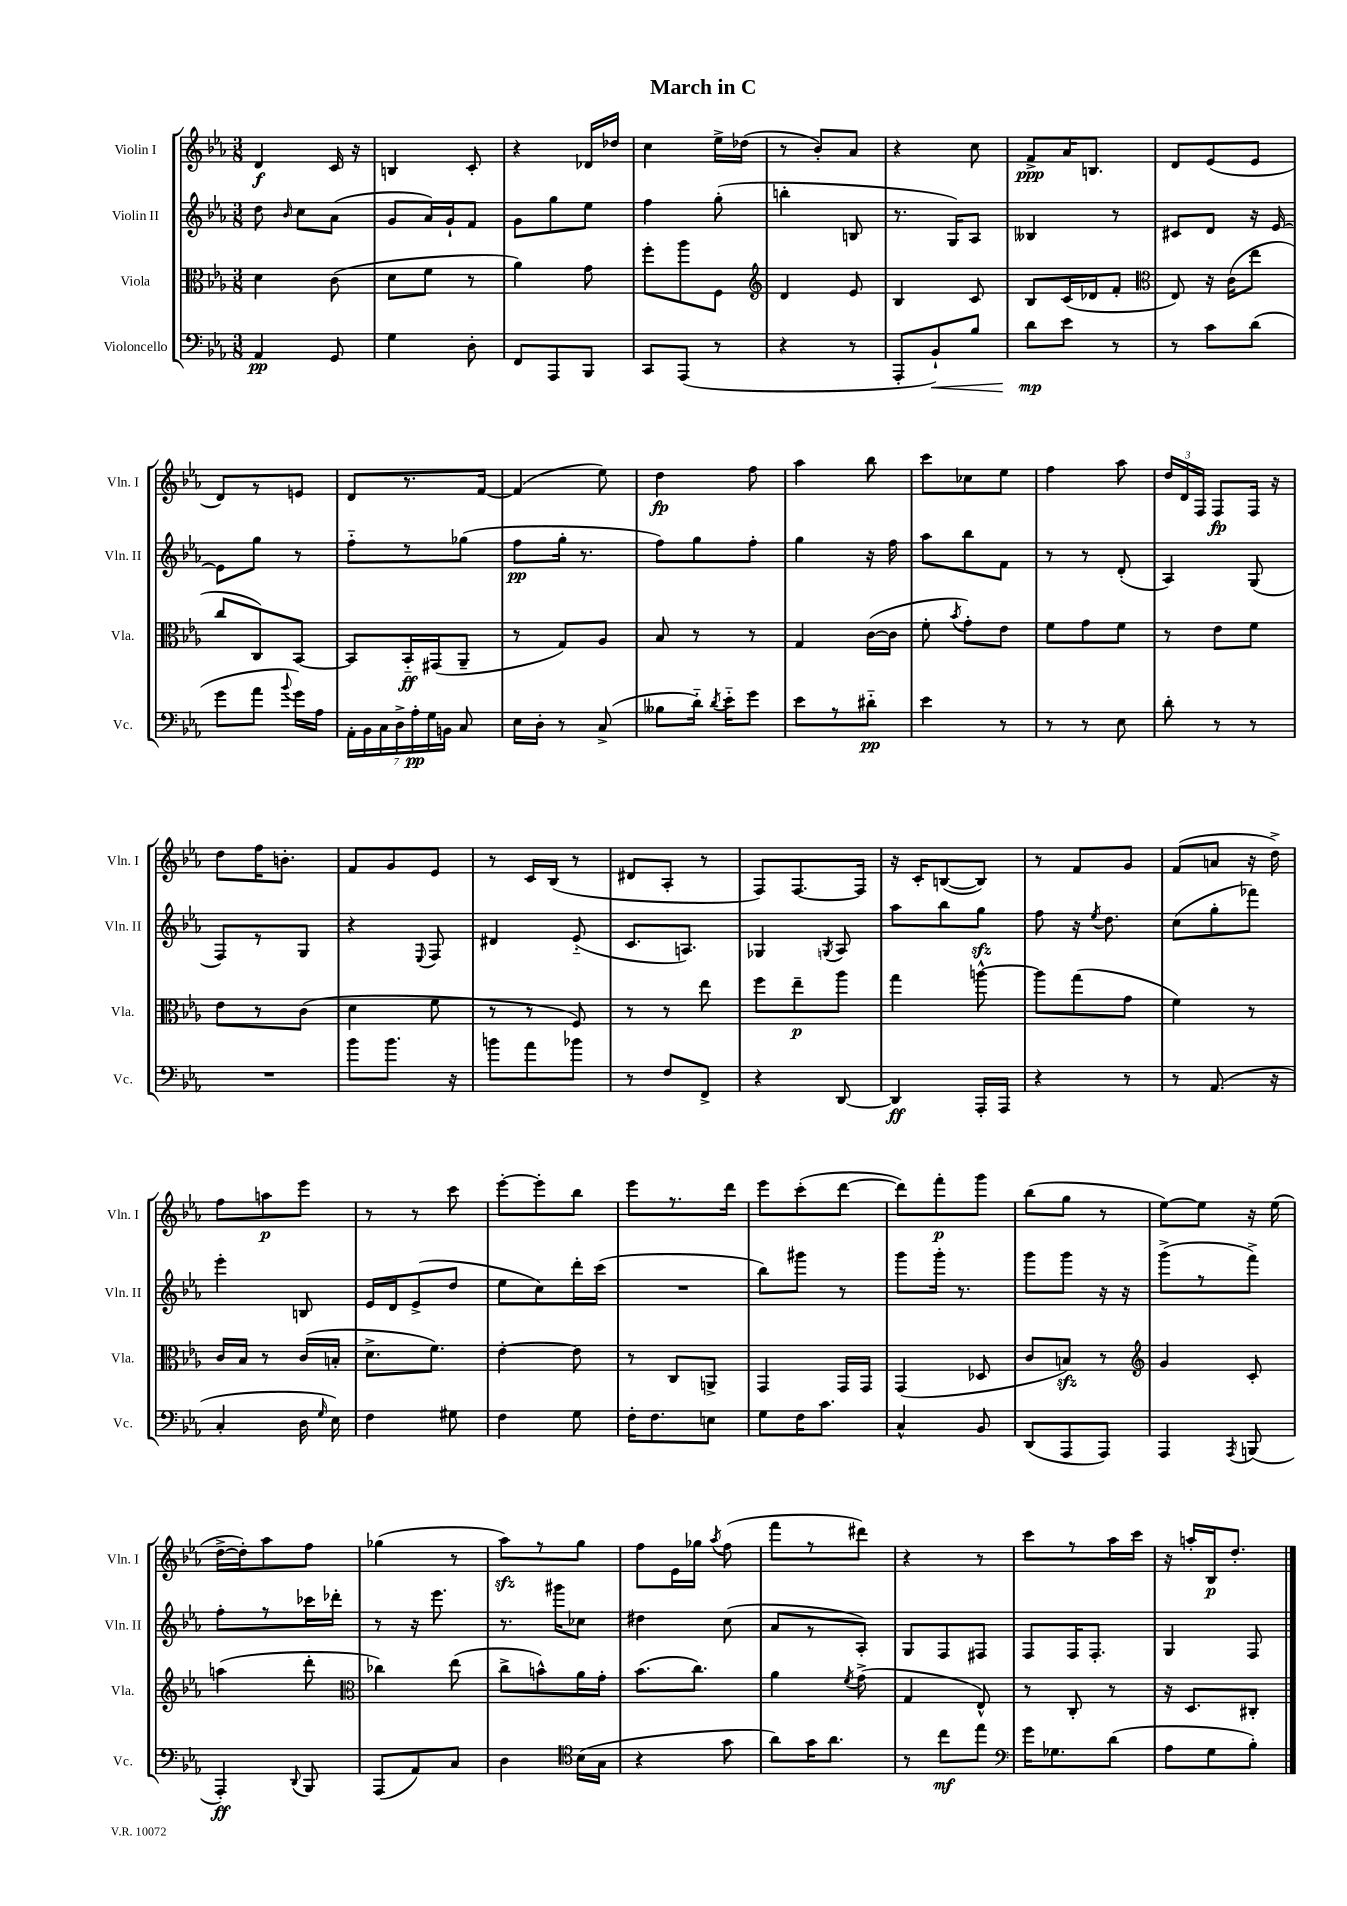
\header { title = "March in C" }
<<
\new StaffGroup <<
\new Staff = "s0" \with { instrumentName = "Violin I" shortInstrumentName = "Vln. I" } {
    \clef treble \key ees \major \numericTimeSignature \time 3/8
    \autoBeamOff d'4\f c'16 r16 |
    b4 c'8-. |
    r4 des'16[ des''16] |
    c''4 ees''16[-> des''16]( |
    r8 bes'8[-.) aes'8] |
    r4 c''8 |
    f'8[->\ppp aes'16 b8.] |
    d'8[ ees'8( ees'8] |
    d'8[) r8 e'8] |
    d'8[ r8. f'16]~ |
    f'4( ees''8) |
    d''4\fp f''8 |
    aes''4 bes''8 |
    c'''8[ ces''8 ees''8] |
    f''4 aes''8 |
    \tuplet 3/2 { d''16[ d'16 f16] } f8[\fp f16] r16 |
    d''8[ f''16 b'8.]-. |
    f'8[ g'8 ees'8] |
    r8 c'16[ bes16]( r8 |
    dis'8[ aes8]-. r8 |
    f8[) f8.~ f16] |
    r16 c'16[-. b8~( b8]) |
    r8 f'8[ g'8] |
    f'8[( a'8] r16 d''16->) |
    f''8[ a''8\p ees'''8] |
    r8 r8 c'''8 |
    ees'''8[~-. ees'''8-. bes''8] |
    ees'''8[ r8. d'''16] |
    ees'''8[ c'''8-.( d'''8]~ |
    d'''8[) f'''8-.\p g'''8] |
    bes''8[( g''8] r8 |
    ees''8[~) ees''8] r16 ees''16( |
    d''16[~-> d''16-.) aes''8 f''8] |
    ges''4( r8 |
    aes''8[\sfz) r8 g''8] |
    f''8[ ees'16 ges''16] \acciaccatura { aes''8 } f''8( |
    f'''8[ r8 dis'''8]) |
    r4 r8 |
    c'''8[ r8 aes''16 c'''16] |
    r16 a''16[-. bes16\p d''8.]-. \bar "|." |
}
\new Staff = "s1" \with { instrumentName = "Violin II" shortInstrumentName = "Vln. II" } {
    \clef treble \key ees \major \numericTimeSignature \time 3/8
    \autoBeamOff d''8 \grace { bes'16 } c''8[ aes'8]( |
    g'8[ aes'16) g'16-! f'8] |
    g'8[ g''8 ees''8] |
    f''4 g''8-.( |
    b''4-. b8 |
    r8. g16[) aes8] |
    beses4 r8 |
    cis'8[ d'8] r16 ees'16~ |
    ees'8[ g''8] r8 |
    f''8[-_ r8 ges''8]( |
    f''8[\pp g''16]-. r8. |
    f''8[) g''8 f''8]-. |
    g''4 r16 f''16 |
    aes''8[ bes''8 f'8] |
    r8 r8 d'8-.( |
    aes4) g8( |
    f8[) r8 g8] |
    r4 \appoggiatura { ees8 } f8 |
    dis'4 ees'8-_( |
    c'8.[ a8.]) |
    ges4 \acciaccatura { g8 } aes8 |
    aes''8[ bes''8 g''8]\sfz |
    f''8 r16 \acciaccatura { ees''8 } d''8. |
    c''8[( g''8-. fes'''8]) |
    ees'''4-. b8 |
    ees'16[ d'16 ees'8->( d''8] |
    ees''8[ c''8) d'''16-. c'''16]( |
    R4. |
    bes''8[) gis'''8] r8 |
    g'''8[ g'''16]-. r8. |
    g'''8[ g'''8] r16 r16 |
    g'''8[->( r8 f'''8]->) |
    f''8[-. r8 ces'''16 des'''16]-. |
    r8 r16 ees'''8. |
    r8. gis'''16[ ces''8] |
    dis''4 c''8( |
    aes'8[ r8 aes8]-.) |
    g8[ f8 fis8] |
    f8[ f16 f8.]-. |
    g4 f8 \bar "|." |
}
\new Staff = "s2" \with { instrumentName = "Viola" shortInstrumentName = "Vla." } {
    \clef alto \key ees \major \numericTimeSignature \time 3/8
    \autoBeamOff d'4 c'8( |
    d'8[ f'8] r8 |
    aes'4) g'8 |
    f''8[-. aes''8 f8] |
    \clef treble d'4 ees'8 |
    bes4 c'8 |
    bes8[ c'16( des'16 f'8]-. |
    \clef alto ees8) r16 c'16[( ees''8] |
    c''8[ c8) bes,8]~ |
    bes,8[ bes,16-_\ff gis,16( aes,8]-- |
    r8 g8[) aes8] |
    bes8 r8 r8 |
    g4 c'16[~( c'16] |
    f'8-. \acciaccatura { bes'8 } g'8[-.) ees'8] |
    f'8[ g'8 f'8] |
    r8 ees'8[ f'8] |
    ees'8[ r8 c'8]( |
    d'4 f'8 |
    r8 r8 f8) |
    r8 r8 ees''8 |
    f''8[ ees''8--\p aes''8] |
    g''4 a''8~-^ |
    a''8[ g''8( g'8] |
    f'4) r8 |
    c'16[ bes16] r8 c'16[( b16]-. |
    d'8.[-> f'8.]) |
    ees'4~-. ees'8 |
    r8 c8[ a,8]-> |
    g,4 g,16[ g,16] |
    g,4( des8 |
    c'8[ b8]\sfz) r8 |
    \clef treble g'4 c'8-. |
    a''4( d'''8-. |
    \clef alto ces''4) ees''8( |
    c''8[-> b'8-^) aes'16 g'16]-. |
    bes'8.[( c''8.]) |
    aes'4 \acciaccatura { f'8 } g'8->( |
    g4 ees8-^) |
    r8 c8-. r8 |
    r16 d8.[ cis8]-. \bar "|." |
}
\new Staff = "s3" \with { instrumentName = "Violoncello" shortInstrumentName = "Vc." } {
    \clef bass \key ees \major \numericTimeSignature \time 3/8
    \autoBeamOff aes,4\pp g,8 |
    g4 d8-. |
    f,8[ aes,,8 bes,,8] |
    c,8[ aes,,8]( r8 |
    r4 r8 |
    aes,,8[-. bes,8-!\<) bes8] |
    d'8[\mp\! ees'8] r8 |
    r8 c'8[ d'8]( |
    g'8[ aes'8] \appoggiatura { bes'8 } g'16[) aes16] |
    \tuplet 7/4 { aes,16[-. bes,16 c16 d16-> aes16-.\pp g16 b,16] } c8 |
    ees16[ d16]-. r8 c8->( |
    beses8[ d'16]-_) \acciaccatura { d'8 } ees'16[-_ g'8] |
    ees'8[ r8 dis'8]-_\pp |
    ees'4 r8 |
    r8 r8 ees8 |
    d'8-. r8 r8 |
    R4. |
    bes'8[ bes'8.] r16 |
    b'8[ aes'8 bes'8] |
    r8 f8[ f,8]-> |
    r4 d,8~ |
    d,4\ff aes,,16[-. aes,,16] |
    r4 r8 |
    r8 aes,8.( r16 |
    c4-. d16 \grace { g16 } ees16) |
    f4 gis8 |
    f4 g8 |
    f16[-. f8. e8] |
    g8[ f16 c'8.] |
    c4-^ bes,8 |
    d,8[( aes,,8 aes,,8]) |
    aes,,4 \acciaccatura { aes,,8 } b,,8( |
    aes,,4-.\ff) \appoggiatura { d,8 } bes,,8 |
    aes,,8[( aes,8) c8] |
    d4 \clef tenor bes16[( g16] |
    r4 g'8 |
    aes'8[) g'16 aes'8.] |
    r8 c''8[\mf ees''8] |
    \clef bass g'16[ ges8. d'8]( |
    aes8[ g8 bes8]-.) \bar "|." |
}
>>
>>
\layout { \context { \Score \remove "Bar_number_engraver" } }
